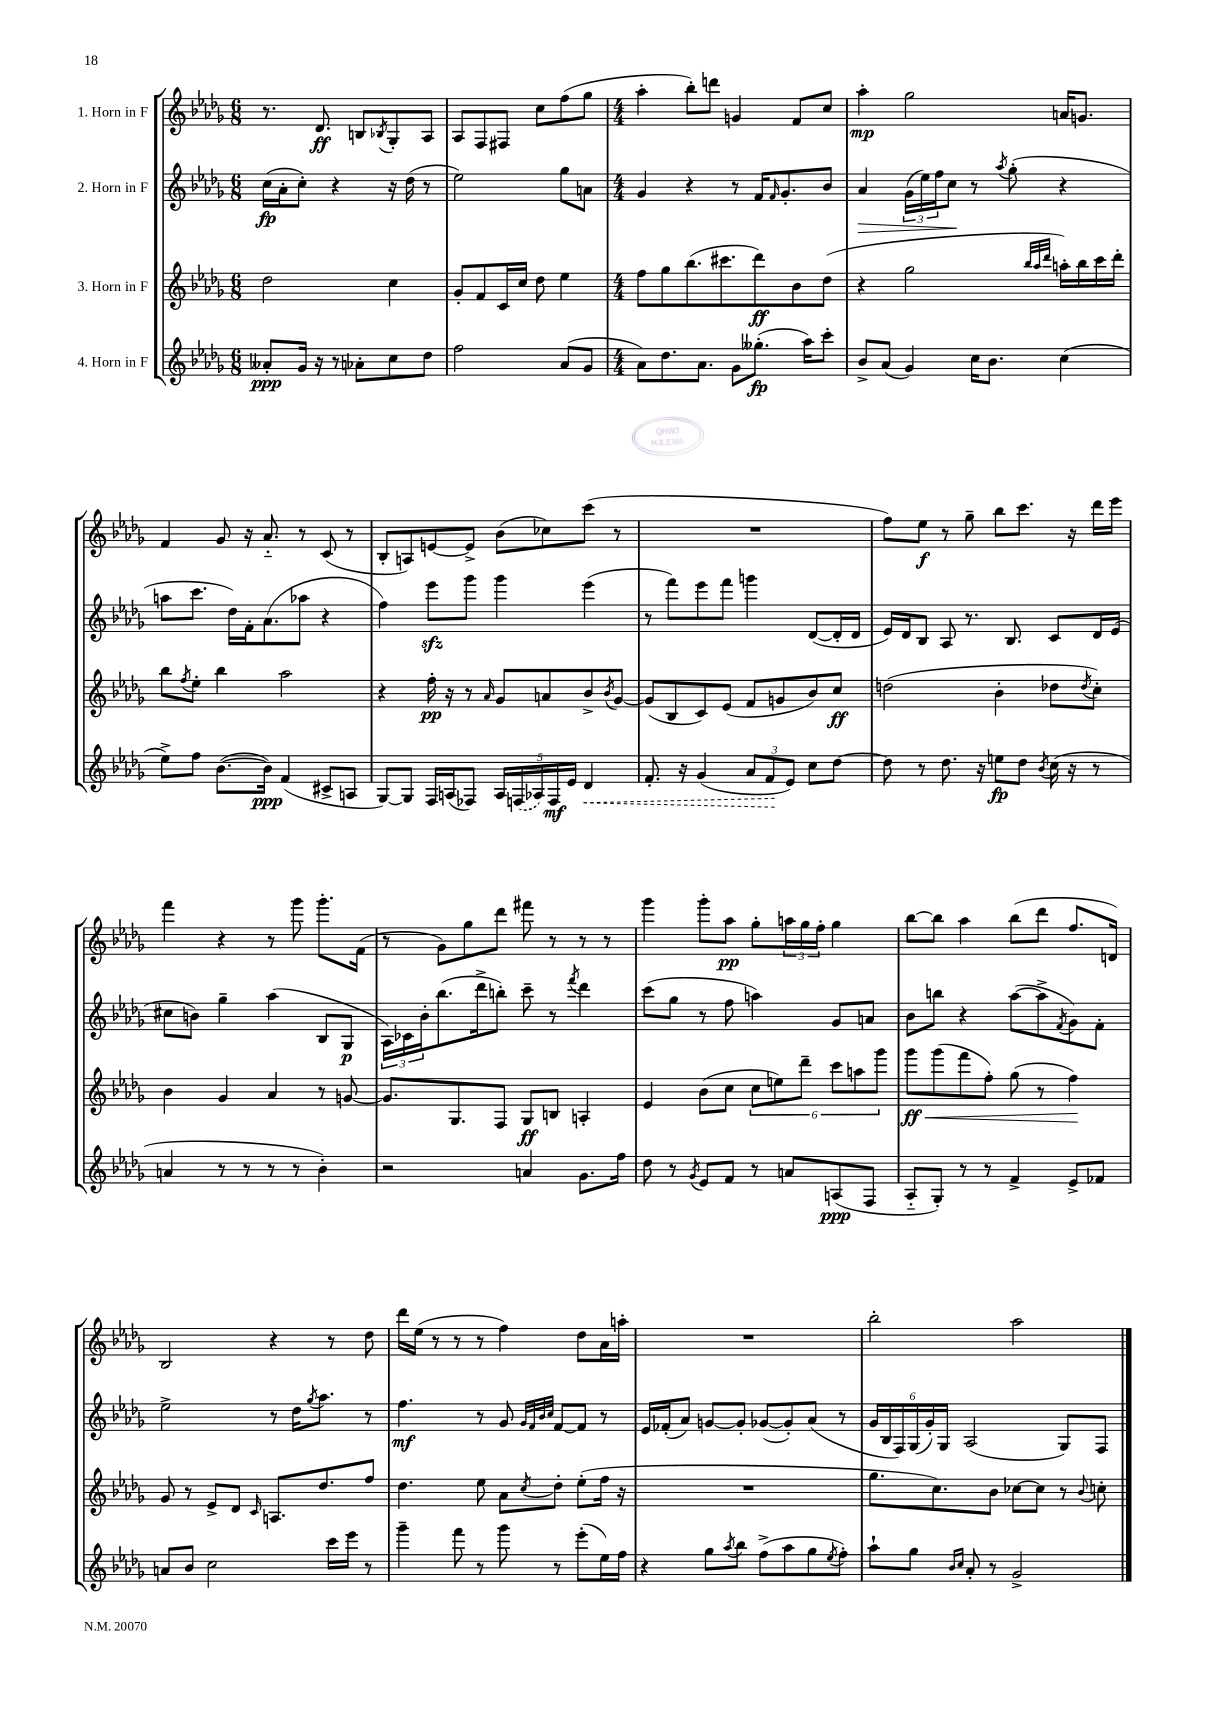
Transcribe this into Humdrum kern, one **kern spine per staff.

**kern	**kern	**kern	**kern
*staff4	*staff3	*staff2	*staff1
*clefG2	*clefG2	*clefG2	*clefG2
*k[b-e-a-d-g-]	*k[b-e-a-d-g-]	*k[b-e-a-d-g-]	*k[b-e-a-d-g-]
*M6/8	*M6/8	*M6/8	*M6/8
8a--'	2dd-	(16cc	8.r
.	.	16a-'	.
16g-	.	8cc')	.
16r	.	.	8.d-
8r	.	4r	.
8a-'	.	.	8B
.	.	.	8qB-
8cc	4cc	16r	8G-'
.	.	(16dd-	.
8dd-	.	8r	8A-
=	=	=	=
2ff	8g-'	2ee-)	8A-
.	8f	.	8F
.	16c	.	8F#
.	16cc	.	.
.	8dd-	.	8cc
(8a-	4ee-	8gg-	(8ff
8g-	.	8a	8gg-
=	=	=	=
*M4/4	*M4/4	*M4/4	*M4/4
8a-)	8ff	4g-	4aa-'
8.dd-	8gg-	.	.
.	(8.bb-	4r	8bb-')
8.a-	.	.	.
.	.	.	8ddd
.	8.ccc#	.	.
8g-	.	8r	4g
(8.gg--'	8ddd-)	16f	.
.	.	16qqf	.
.	.	8.g-'	.
.	8b-	.	8f
16aa-)	.	.	.
8ccc'	(8dd-	8b-	8cc
=	=	=	=
8b-^	4r	4a-	4aa-'
(8a-	.	.	.
4g-)	2gg-	(24g-	2gg-
.	.	24ee-)	.
.	.	24ff	.
.	.	8cc	.
16cc	.	8r	.
8.b-	.	.	.
.	.	8qaa-	.
.	.	(8gg-'	.
.	32qqbb-	.	.
.	32qqaa-	.	.
.	32qqddd-	.	.
(4cc	16aa')	4r	16a
.	16bb-	.	8.g
.	16ccc	.	.
.	16ddd-'	.	.
=	=	=	=
8ee-^)	8bb-	8aa	4f
.	8qff	.	.
8ff	8ee-'	8.ccc	.
([8.b-	4bb-	.	8g-
.	.	16dd-)	.
.	.	16f'	16r
16b-])	.	(8.a-	8.a-'~
(4f	2aa-	.	.
.	.	8aa-	8r
8c#^	.	4r	(8c
8A	.	.	8r
=	=	=	=
[8G-)	4r	4ff)	8B-'
8G-]	.	.	8A)
16F	16ff'	8eee-	[8e
(16A	16r	.	.
8F-)	8r	8ggg-	8e^]
.	16qqa-	.	.
20A	8g-	4ggg-	(8b-
(20F	.	.	.
20A-)	.	.	.
.	8a	.	8cc-)
20F	.	.	.
20e-	.	.	.
4d-	8b-^	(4eee-	(8ccc
.	8qb-	.	.
.	[8g-	.	8r
=	=	=	=
8.f'	(8g-]	8r	1r
.	8B-	8fff)	.
16r	.	.	.
(4g-	8c)	8eee-	.
.	(8e-	8fff	.
12a-	8f	4ggg	.
12f	.	.	.
.	8g	.	.
12e-)	.	.	.
8cc	8b-)	([8d-	.
[8dd-	8cc	16d-']	.
.	.	16d-	.
=	=	=	=
8dd-]	(2dd	16e-)	8ff)
.	.	16d-	.
8r	.	8B-	8ee-
8.dd-	.	8A-	8r
.	.	8.r	8gg-~
16r	.	.	.
8ee	4b-'	.	8bb-
.	.	8.B-	.
8dd-	.	.	8.ccc
8qb-	.	.	.
(16cc	8dd-	8c	.
16r	.	.	16r
.	8qdd-	.	.
8r	8cc')	16d-	16ddd-
.	.	(16e-	16eee-
=	=	=	=
4a	4b-	8cc#	4fff
.	.	8b)	.
8r	4g-	4gg-~	4r
8r	.	.	.
8r	4a-	(4aa-	8r
8r	.	.	8ggg-
4b-')	8r	8B-	8.ggg-'
.	[8g	8G-	.
.	.	.	(16f
=	=	=	=
2r	8.g]	24A-)	8r
.	.	24c-	.
.	.	24b-'	.
.	.	(8.bb-	8g-)
.	8.G-	.	.
.	.	.	8gg-
.	.	16ddd-^	.
.	8F	8bb')	8ddd-
4a	8G-	8ccc~	8fff#
.	8B	8r	8r
.	.	8qfff	.
8.g-	4A'	4ddd-	8r
.	.	.	8r
16ff	.	.	.
=	=	=	=
8dd-	4e-	(8ccc	4ggg-
8r	.	8gg-	.
8qg-	.	.	.
8e-	(8b-	8r	8ggg-'
8f	8cc	8ff	8aa-
8r	12cc	4aa)	8gg-'
.	12ee)	.	.
8a	.	.	24aa
.	12ddd-~	.	24gg-
.	.	.	24ff'
(8A	12ccc	8g-	4gg-
.	12aa	.	.
8F	.	8a	.
.	12ggg-	.	.
=	=	=	=
8A-'~	8ggg-	8b-	[8bb-
8G-')	(8ggg-	8bb	8bb-]
8r	8fff	4r	4aa-
8r	8ff')	.	.
4f^	(8gg-	([8aa-	(8bb-
.	8r	8aa-^]	8ddd-
.	.	8qf	.
8e-^	4ff)	8g-)	8.ff
8f-	.	8f'	.
.	.	.	16d)
=	=	=	=
8a	8g-	2ee-^	2B-
8b-	8r	.	.
2cc	8e-^	.	.
.	8d-	.	.
.	16qqc	.	.
.	8.A	8r	4r
.	.	16dd-	.
.	.	8qgg-	.
.	8.dd-	8.aa-	.
16ccc	.	.	8r
16eee-	.	.	.
8r	8ff	8r	8dd-
=	=	=	=
4ggg-~	4.dd-	4.ff	16ddd-
.	.	.	(16ee-
.	.	.	8r
8fff	.	.	8r
8r	8ee-	8r	8r
8ggg-	8a-	8g-	4ff)
.	.	32qqg-	.
.	.	32qqf	.
.	.	32qqb-	.
.	8qcc	32qqcc	.
8r	8dd-'	[8f	.
(8eee-'	(8ee-'	8f]	8dd-
16ee-)	16ff	8r	16a-
16ff	16r	.	16aa'
=	=	=	=
4r	1r	16e-	1r
.	.	(16f-'	.
.	.	8a-)	.
8gg-	.	[8g	.
8qaa-	.	.	.
8bb-	.	8g']	.
(8ff^	.	([8g-	.
8aa-	.	8g-'])	.
8gg-	.	(8a-	.
8qee-	.	.	.
8ff')	.	8r	.
=	=	=	=
8aa-`	8.gg-	24g-	2bb-'
.	.	24B-	.
.	.	24F)	.
8gg-	.	(24G-	.
.	.	24g-')	.
.	8.cc)	.	.
.	.	24G-	.
16qqb-	.	.	.
16qqcc	.	.	.
8a-'	.	(2A-	.
8r	8b-	.	.
2g-^	[8cc-	.	2aa-
.	8cc-]	.	.
.	8r	8G-)	.
.	8qqb-	.	.
.	8cc'	8F	.
==	==	==	==
*-	*-	*-	*-
